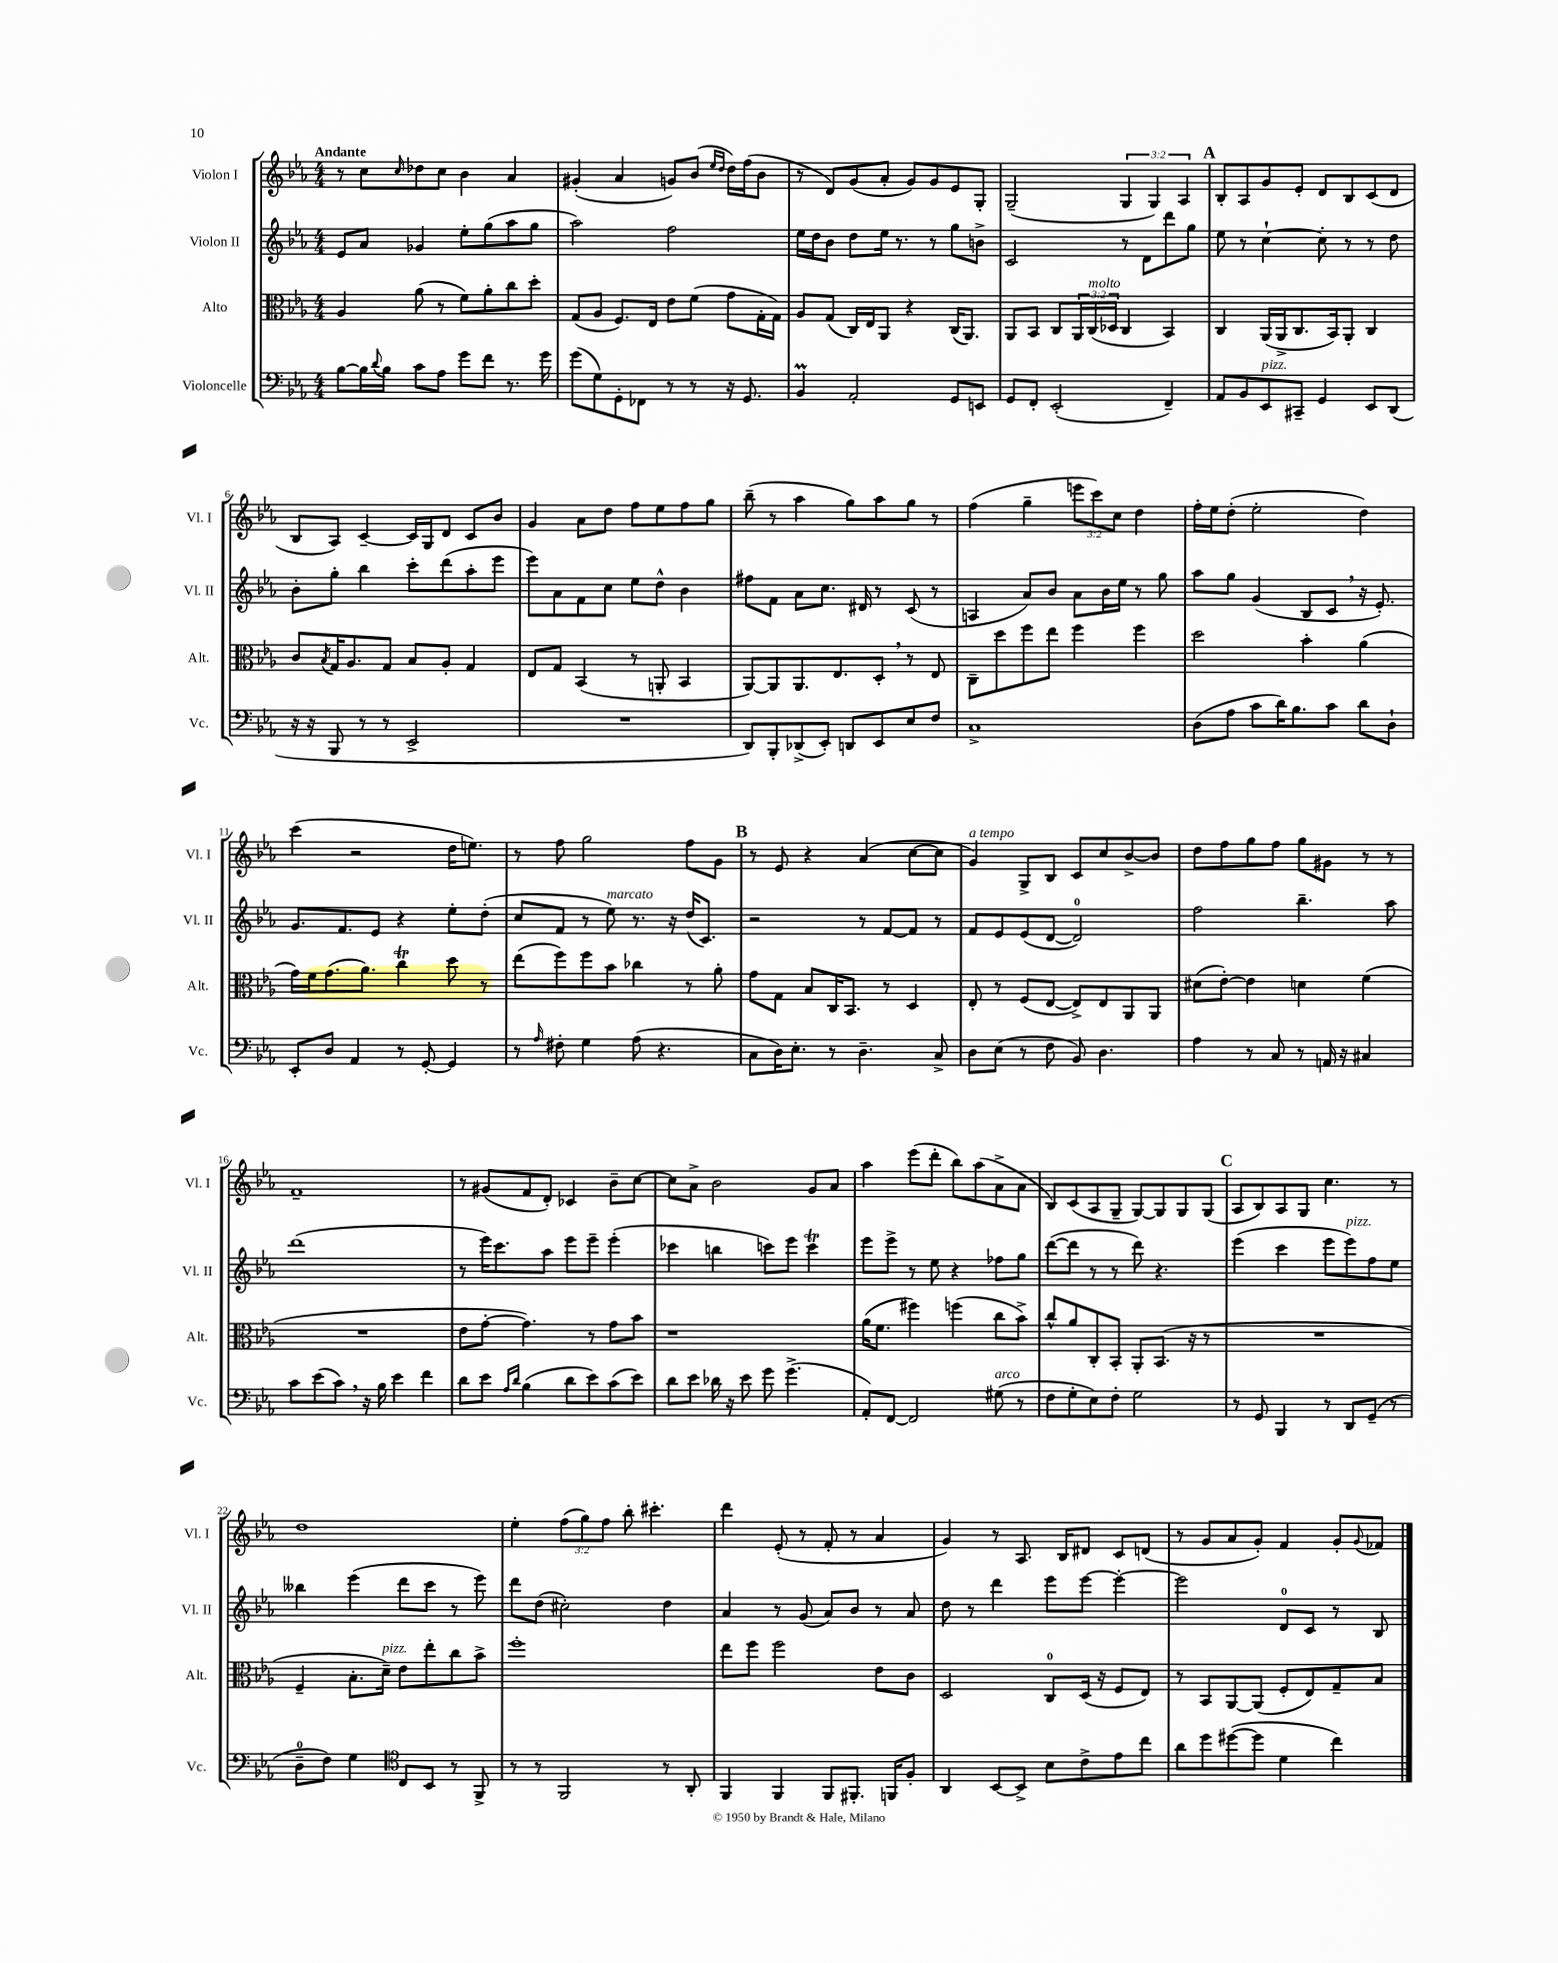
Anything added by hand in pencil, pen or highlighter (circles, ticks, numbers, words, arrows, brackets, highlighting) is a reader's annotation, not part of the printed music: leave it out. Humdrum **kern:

**kern	**kern	**kern	**kern
*part4	*part3	*part2	*part1
*staff4	*staff3	*staff2	*staff1
*I"Violoncelle	*I"Alto	*I"Violon II	*I"Violon I
*I'Vc.	*I'Alt.	*I'Vl. II	*I'Vl. I
*clefF4	*clefC3	*clefG2	*clefG2
*k[b-e-a-]	*k[b-e-a-]	*k[b-e-a-]	*k[b-e-a-]
*M4/4	*M4/4	*M4/4	*M4/4
=1	=1	=1	=1
!	!	!	!LO:TX:a:B:t=Andante
[8B-\L	4A-/	8e-/L	8r
16B-\L]	.	8a-/J	8cc\L
8qqd/	.	.	.
16B-\JJ	.	.	.
.	.	.	16qqcc/
8c\L	(8a-\	4g-X/	8dd-X\
8A-\J	8r	.	8cc\J
8g\L	8f\L)	8ee-'\L	4b-\
8f\J	8a-'\	(8gg\	.
8.r	8cc\	8aa-\	4a-/
.	8dd'\J	8gg\J	.
16g\	.	.	.
=2	=2	=2	=2
(8g\L	(8G/L	2aa-\)	(4g#X'/
8G\)	8A-/J	.	.
8GG'\	8.F/L)	.	4a-/
8FF-X\J	.	.	.
.	16E-/Jk	.	.
8r	8e-\L	2ff\	8gn/L)
8r	(8f\J	.	(8b-/J
.	.	.	16qqee-/LL
.	.	.	16qqdd/JJ
16r	8g\L	.	16dd\LL)
8.GG/	.	.	(16ff\J
.	16G'\L	.	8b-\J
.	16G\JJ)	.	.
=3	=3	=3	=3
4BB-M/	8A-/L	16ee-\LL	8r
.	.	16dd\J	.
.	(8G/J	8b-\J	8d/L)
2AA-'/	16C/LL)	8dd\L	(8g/
.	16E-/J	.	.
.	8AA-/J	16ee-\Jk	8a-'/J
.	.	8.r	.
.	4r	.	8g/L)
.	.	8r	8g/
8GG/L	(16C/KL	8gg\L	8e-/
.	8.AA-/J)	.	.
8EEn/J	.	8bn^\J	8G'/J
=4	=4	=4	=4
8GG/L	8AA-/L	2c/	(2G~/
8FF'/J	8BB-/J	.	.
(2EE-'/	8C/L	.	.
.	24AA-/L	.	.
!	!LO:TX:a:i:t=molto	!	!
.	(24C/	.	.
.	24D-X/JJ	.	.
.	4C/	8r	6G/
.	.	8d\L	.
.	.	.	6G/)
4FF~/)	4BB-/)	8ddd\	.
.	.	.	6A-/
.	.	8gg\J	.
!!LO:REH:place=s1:t=A
=5	=5	=5	=5
8AA-/L	4C/	8ee-\	8B-'/L
8BB-/	.	8r	8A-/
!LO:TX:a:i:t=pizz.	!	!	!
8EE-/	(16AA-/LL	[4cc`\	8g/
.	16AA-^/J	.	.
8CC#X~/J	8.C/	.	8e-'/J
4GG/	.	8cc'\]	8d/L
.	16BB-/k)	.	.
.	8AA-'/J	8r	8B-/
8EE-/L	4C/	8r	(8c/
(8DD/J	.	8dd\	8d/J
!!LO:LB:g=z
=6	=6	=6	=6
16r	8c/L	8b-'\L	8B-/L
16r	.	.	.
.	8qB-/	.	.
8BBB-/	16G/K	8gg'\J	8A-/J)
.	8.A-/	.	.
8r	.	4bb-\	[4c~/
8r	8G/J	.	.
2EE-^/	8B-/L	8ccc'\L	16c/LL]
.	.	.	16G/J
.	8A-'/J	(8ddd\	8d/J
.	4G/	8aa-'\	8c/L
.	.	8eee-\J	8b-/J
=7	=7	=7	=7
1r	8E-/L	8eee-\L)	4g/
.	8G/J	8a-\	.
.	(4BB-/	8f\	8a-\L
.	.	8cc\J	8dd\J
.	8r	8ee-\L	8ff\L
.	8AAn'/	8dd^^\J	8ee-\
.	4BB-/	4b-\	8ff\
.	.	.	8gg\J
=8	=8	=8	=8
8DD/L)	[8AA-/L)	8ff#X\L	(8bb-~\
8BBB-'/	8AA-/]	8f\J	8r
(8DD-X^/	8.AA-/	8a-\L	4aa-\
8EE-'/J)	.	8.cc\J	.
.	8.E-/	.	.
8DDn/L	.	.	8gg\L)
.	.	16d#X/	.
8EE-/	8D',/J	8r	8aa-\
8E-/	8r	(8c/	8gg\J
8F/J	8E-/	8r	8r
=9	=9	=9	=9
1C^	8C~\L	4An/	(4ff\
.	8dd\	.	.
.	8ff\	8a-/L)	4gg~\
.	8ee-\J	8b-/J	.
.	4ff\	8a-\L	12eeen\L
.	.	.	12ccc\)
.	.	16b-\L	.
.	.	.	12cc\J
.	.	16ee-\JJ	.
.	4ff\	8r	4dd\
.	.	8gg\	.
=10	=10	=10	=10
(8D\L	2dd\	8aa-\L	16ff'\LL
.	.	.	16ee-\J
8A-\J	.	8gg\J	(8dd'\J
8c\L	.	(4g/	2ee-'\
16d\K)	.	.	.
8.B-\	.	.	.
.	4b-'\	8B-/L	.
8c\J	.	8c,/J	.
8d\L	(4a-\	16r	4dd\)
.	.	8.e-'/)	.
8D`\J	.	.	.
!!LO:LB:g=z
=11	=11	=11	=11
8EE-'/L	16g\LL)	8.g/L	(4ccc\
.	16f\J	.	.
8D/J	(8.g\	.	.
.	.	8.f/	.
4AA-/	.	.	2r
.	8.a-\J)	.	.
.	.	8e-/J	.
8r	4ccT\	4r	.
[8GG'/	.	.	.
4GG/]	8dd\	8ee-'\L	16dd\KL
.	.	.	8.een\J)
.	8r	(8dd'\J	.
=12	=12	=12	=12
8r	(8ee-\L	8cc/L	8r
16qqA-/	.	.	.
8F#X'\	8ff\)	8f/J	8ff\
4G\	8ff\	8r	2gg\
!	!	!LO:TX:a:i:t=marcato	!
.	8b-\J	8ee-\)	.
(8A-\	4cc-X\	8.r	.
4.r	.	.	.
.	.	16r	.
.	8r	(16dd/KL	8ff\L
.	.	8.c/J)	.
.	8a-'\	.	8g\J
!!LO:REH:place=s1:t=B
=13	=13	=13	=13
8C\L	8g\L	2r	8r
16D\K)	8G\J	.	8e-/
8.E-'\J	.	.	.
.	8B-/L	.	4r
8r	16C/K	.	.
.	8.BB-/J	.	.
4.D~\	.	8r	(4a-/
.	8r	[8f/L	.
.	4D/	8f/J]	[8cc\L
8C^/	.	8r	8cc\J]
=14	=14	=14	=14
!	!	!	!LO:TX:a:i:t=a tempo
8D\L	8E-'/	8f/L	4g/)
(8E-\J	8r	8e-/	.
8r	(8F/L	(8e-/	8G^/L
8F\	[8E-/J	[8d/J	8B-/J
8BB-/)	8E-^/L])	2d/])	8c/L
4.D\	8E-/	.	8cc/
.	8AA-/	.	[8b-^/
.	8AA-/J	.	8b-/J]
=15	=15	=15	=15
4A-\	(8d#X\L	2ff\	8dd\L
.	[8e-'\J)	.	8ff\
8r	4e-\]	.	8gg\
8C/	.	.	8ff\J
8r	4dn\	4.bb-~\	8gg\L
16AAn/	.	.	8g#X\J
16r	.	.	.
4C#X/	(4f\	.	8r
.	.	8aa-\	8r
!!LO:LB:g=z
=16	=16	=16	=16
8c\L	1r	(1ddd	1f~
(8e-\	.	.	.
8c,\J)	.	.	.
16r	.	.	.
16B-\	.	.	.
4e-\	.	.	.
4f\	.	.	.
=17	=17	=17	=17
8d\L	8e-\L	8r	8r
8e-\J	[8g'\J	16eee-\KL)	(8g#X/L
.	.	8.ccc\	.
16qqA-/LL	.	.	.
16qqd/JJ	.	.	.
(4B-\	4.g\])	.	8f/
.	.	8aa-\J	8d'/J)
8d\L	.	8eee-\L	4c-X/
8e-\)	8r	8eee-~\J	.
(8c\	8g\L	(4eee-'\	8b-~\L
8e-\J)	8b-\J	.	[8cc\J
=18	=18	=18	=18
8d\L	1r	4ccc-X\	8cc\L]
8e-\J	.	.	8a-^\J
16d-X\	.	4bbn\	2b-\
16r	.	.	.
8e-\	.	.	.
8g\	.	8cccn\L)	.
(4.g^\	.	8eee-\J	.
.	.	4cccT\	8g/L
.	.	.	8a-/J
=19	=19	=19	=19
8AA-'/L)	(16a-\KL	8eee-\L	4aa-\
.	8.f\J	.	.
[8FF/J	.	8eee-^\J	.
2FF/]	4ff#X\)	8r	(8eee-\L
.	.	8ee-\	8ddd'\J
.	(4ffn\	4r	8bb-\L)
.	.	.	(8aa-\
!LO:TX:a:i:t=arco	!	!	!
(8G#X\	8cc\L	8ff-X\L	8a-^\
8r	8b-^\J)	8gg\J	8a-\J
=20	=20	=20	=20
8F\L	8cc^^/L	([8ddd\L	8B-/L)
8G'\	8a-/	8ddd\J]	(8c/
8E-\)	8C'/	8r	8A-/
8F'\J	8BB-'/J	8r	8G~/J
2G\	8AA-'/L	8ddd\)	[8G/L)
.	(8.BB-/J	4.r	8G/]
.	.	.	8G/
.	16r	.	.
.	8r	.	(8G/J
!!LO:REH:place=s1:t=C
=21	=21	=21	=21
8r	1r	(4eee-\	8A-/L
8GG/	.	.	8B-/)
4BBB-/	.	4ccc\	8A-/
.	.	.	8G/J
8r	.	8eee-\L	4.cc\
!	!	!LO:TX:a:i:t=pizz.	!
8DD/L	.	8eee-\)	.
(8GG~/J	.	8ff\	.
8r	.	8ee-\J	8r
!!LO:LB:g=z
=22	=22	=22	=22
8D~\L	4F~/	4bb--X\	1dd
8F\J)	.	.	.
4G\	8.B-'\L	(4eee-\	.
!	!LO:TX:a:i:t=pizz.	!	!
.	16d~\Jk)	.	.
*clefC4	*	*	*
8C/L	8e-\L	8ddd\L	.
8BB-/J	8ee-'\	8ccc\J	.
8r	8cc\	8r	.
8FF^/	8b-^\J	8eee-\)	.
=23	=23	=23	=23
8r	1ff'	8ddd\L	4ee-'\
8r	.	(8dd\J	.
2FF/	.	2cc#X'\)	(12ff\L
.	.	.	12gg\)
.	.	.	12ff\J
.	.	.	8bb-'\
.	.	.	4.ccc#X'\
8r	.	4dd\	.
8AA-'/	.	.	.
=24	=24	=24	=24
4FF/	8ee-\L	4a-/	4ddd\
.	8ff\J	.	.
4FF/	2ff\	8r	(8e-'/
.	.	(8g/	8r
8FF/L	.	8a-/L)	8f'/
8.FF#X'/J	.	8b-/J	8r
.	8e-\L	8r	4a-/
16FFn/KL	.	.	.
8F'/J	8c\J	8a-/	.
=25	=25	=25	=25
4AA-/	2D/	8dd\	4g/)
.	.	8r	.
[8BB-/L	.	4ddd\	8r
8BB-^/J]	.	.	8.A-/
8B-\L	8C/L	8eee-\L	.
.	.	.	16B-/KL
8c^\	(16D/Jk	[8eee-\J	8d#X/J
.	16r	.	.
8e-\	8F/L	4eee-'\_	8c/L
8cc\J	8E-/J)	.	(8dn/J
=26	=26	=26	=26
8a-\L	8r	2eee-\]	8r
8dd\	8BB-/L	.	8g/L
([8dd#X\	[8AA-/	.	8a-/
8dd#\J]	(8AA-/J]	.	8g'/J)
4d\	8F'/L	8d/L	4f/
.	8E-/)	8c/J	.
4cc\)	8G~/	8r	8g'/L
.	.	.	8qqg/
.	8B-/J	8B-/	8f-X/J
==	==	==	==
*-	*-	*-	*-
